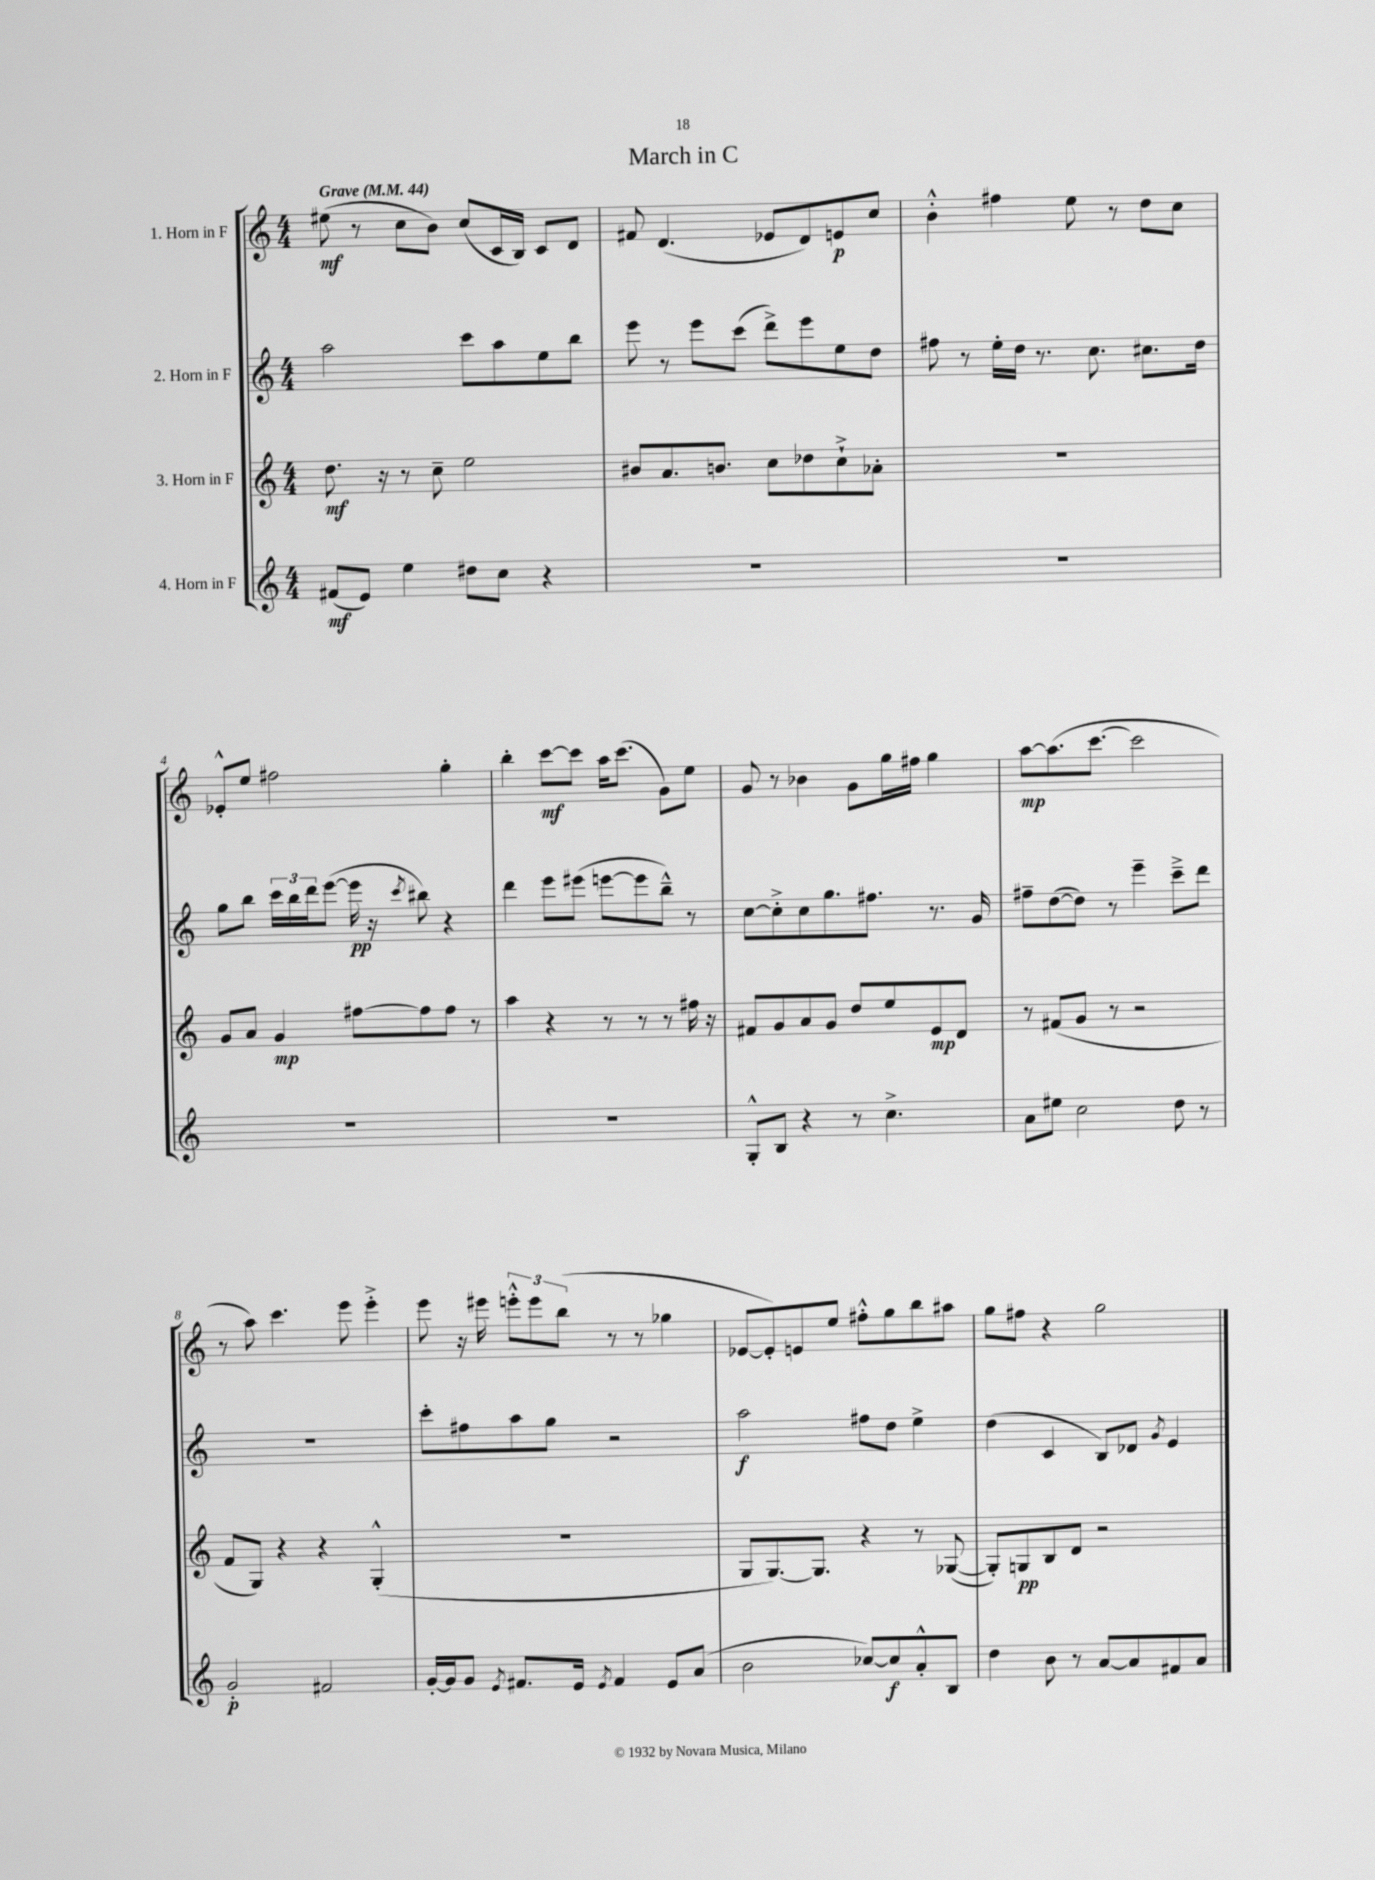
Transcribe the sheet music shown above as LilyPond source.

\header { title = "March in C" }
<<
\new StaffGroup <<
\new Staff = "s0" \with { instrumentName = "1. Horn in F" } {
    \clef treble \key c \major \numericTimeSignature \time 4/4 \tempo "Grave" 4 = 44
    eis''8\mf( r8 c''8 b'8) c''8( c'16 b16) c'8 d'8 |
    fis'8 d'4.( ees'8 d'8) e'8\p c''8 |
    b'4-.-^ fis''4 e''8 r8 d''8 c''8 |
    ees'8-.-^ e''8 fis''2 g''4-. |
    b''4-. c'''8~\mf c'''8 a''16 c'''8.( g'8) e''8 |
    g'8 r8 bes'4 g'8 g''16 fis''16 g''4 |
    a''8~\mp a''8.( c'''8.~ c'''2 |
    r8 a''8) c'''4. e'''8 e'''4-.-> |
    e'''8 r16 eis'''16 \tuplet 3/2 { e'''8-.-^ e'''8 b''8( } r8 r8 ges''4 |
    ees'8~ ees'8-.) e'8 e''8 fis''8-.-^ g''8 b''8 ais''8 |
    g''8 fis''8 r4 g''2 \bar "|." |
}
\new Staff = "s1" \with { instrumentName = "2. Horn in F" } {
    \clef treble \key c \major \numericTimeSignature \time 4/4
    a''2 c'''8 a''8 e''8 b''8 |
    e'''8 r8 e'''8 c'''8( d'''8->) e'''8 e''8 d''8 |
    fis''8 r8 e''16-. d''16 r8. c''8. cis''8. d''16 |
    g''8 b''8 \tuplet 3/2 { c'''16 b''16 d'''16 } e'''8~( e'''16\pp r16 \acciaccatura { c'''8 } bis''8) r4 |
    d'''4 e'''8 eis'''8( e'''8~ e'''8 b''8---^) r8 |
    c''8~ c''8-.-> c''8 g''8. fis''8. r8. g'16 |
    fis''8-- d''8~( d''8) r8 e'''4-- c'''8---> d'''8 |
    r1 |
    c'''8-. fis''8 a''8 g''8 r2 |
    a''2\f fis''8 d''8 e''4-> |
    d''4( c'4 b8) des'8 \acciaccatura { g'8 } e'4 \bar "|." |
}
\new Staff = "s2" \with { instrumentName = "3. Horn in F" } {
    \clef treble \key c \major \numericTimeSignature \time 4/4
    d''8.\mf r16 r8 c''8-- e''2 |
    bis'8 a'8. b'8. c''8 des''8 c''8-!-> aes'8-. |
    R1 |
    g'8 a'8 g'4\mp fis''8~ fis''8 fis''8 r8 |
    a''4 r4 r8 r8 r8 fis''16 r16 |
    fis'8 g'8 a'8 g'8 d''8 e''8 e'8\mp d'8 |
    r8 fis'8( g'8 r8 r2 |
    f'8 g8) r4 r4 g4-.-^( |
    r1 |
    g8 g8.~) g8. r4 r8 ges8~( |
    ges8-.) g8\pp b8 d'8 r2 \bar "|." |
}
\new Staff = "s3" \with { instrumentName = "4. Horn in F" } {
    \clef treble \key c \major \numericTimeSignature \time 4/4
    fis'8\mf( e'8) e''4 dis''8 c''8 r4 |
    R1 |
    R1 |
    R1 |
    R1 |
    g8-.-^ b8 r4 r8 c''4.-> |
    a'8 eis''8 c''2 d''8 r8 |
    g'2-.\p fis'2 |
    g'16~-. g'16 g'8 \acciaccatura { e'8 } fis'8. e'16 \acciaccatura { e'8 } fis'4 e'8 a'8( |
    b'2 ces''8~) ces''8\f a'8-.-^ b8 |
    d''4 b'8 r8 a'8~ a'8 fis'8 a'8 \bar "|." |
}
>>
>>
